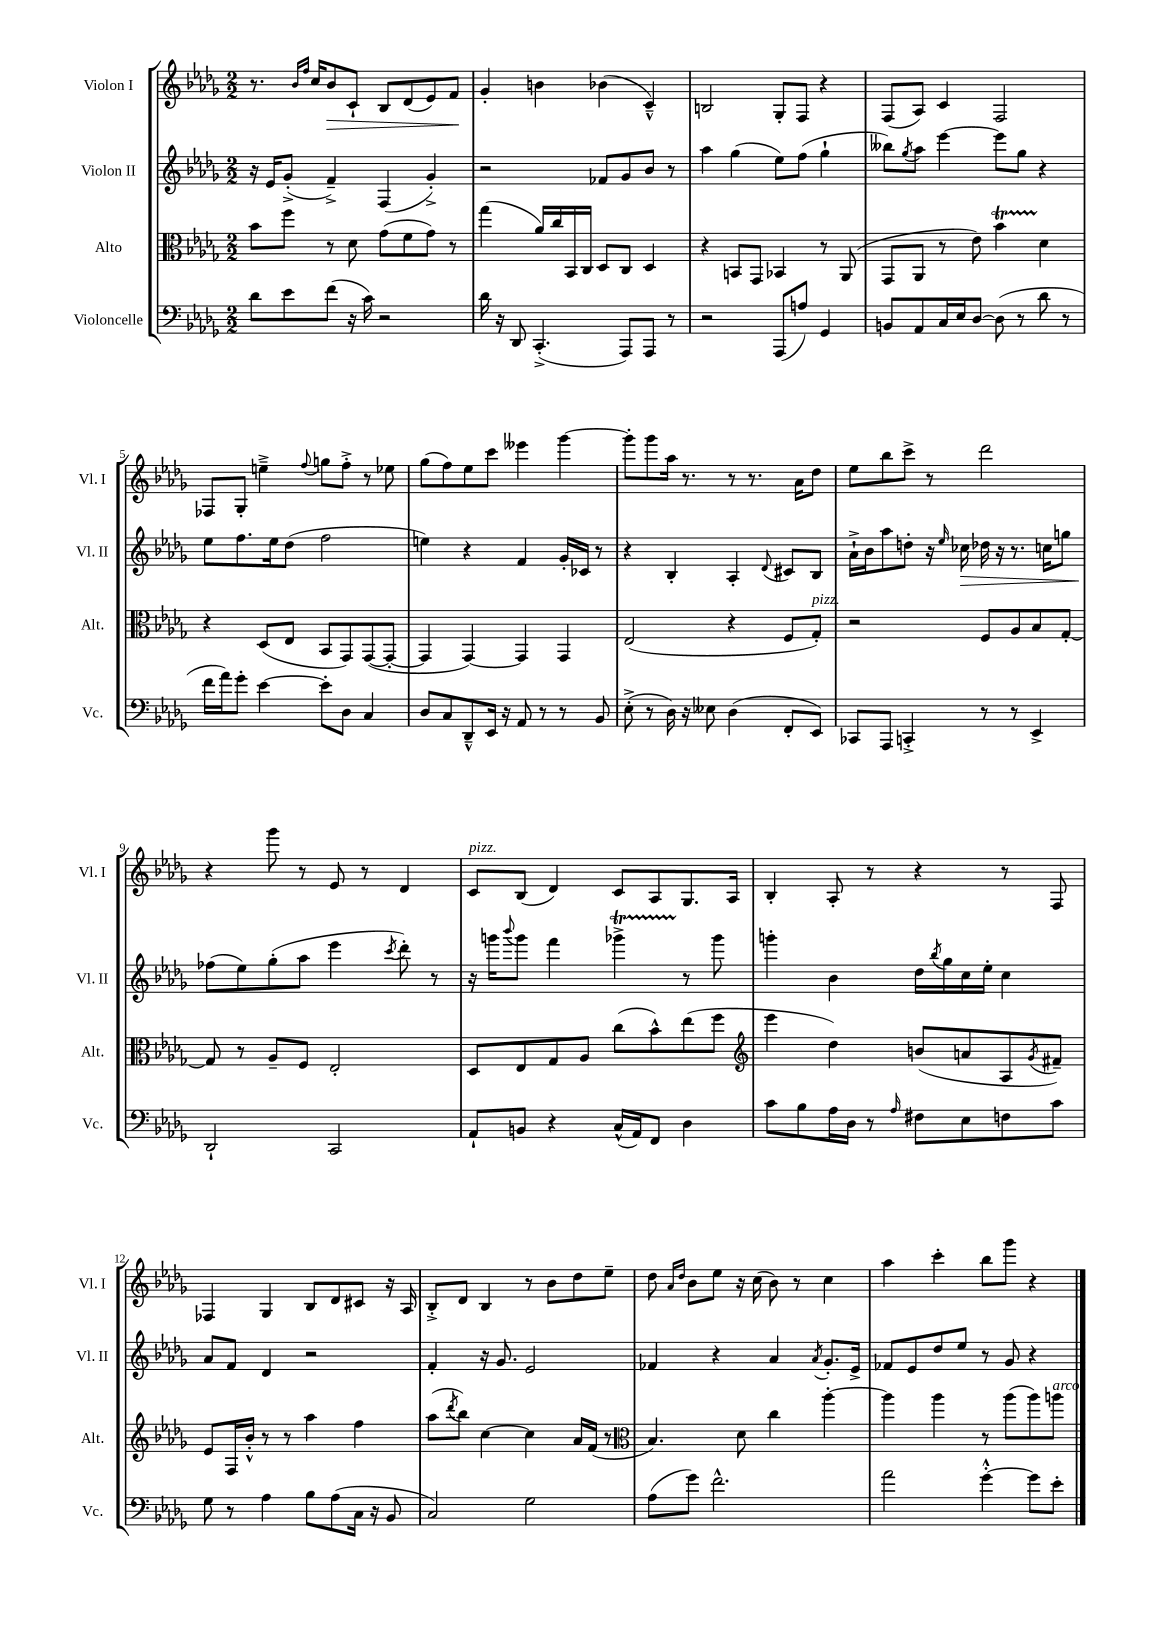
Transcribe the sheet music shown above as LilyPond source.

<<
\new StaffGroup <<
\new Staff = "s0" \with { instrumentName = "Violon I" shortInstrumentName = "Vl. I" } {
    \clef treble \key des \major \numericTimeSignature \time 2/2
    r8. \grace { bes'16 f''16 } c''16 bes'8\> c'8-! bes8 des'8( ees'8) f'8\! |
    ges'4-. b'4 bes'4( c'4---^) |
    b2 ges8-. f8 r4 |
    f8( aes8) c'4 f2 |
    fes8 ges8-. e''4---> \appoggiatura { f''8 } g''8 f''8-.-> r8 ees''8 |
    ges''8( f''8) ees''8 c'''8 eeses'''4 ges'''4~ |
    ges'''8-. ges'''8 aes''16 r8. r8 r8. aes'16 des''8 |
    ees''8 bes''8 c'''8-> r8 des'''2 |
    r4 ges'''8 r8 ees'8 r8 des'4 |
    c'8^\markup { \italic "pizz." } bes8( des'4) c'8 aes8 ges8. aes16 |
    bes4-. aes8-. r8 r4 r8 f8 |
    fes4 ges4 bes8 des'8 cis'8 r16 aes16 |
    bes8-.-> des'8 bes4 r8 bes'8 des''8 ees''8-- |
    des''8 \grace { aes'16 des''16 } bes'8 ees''8 r16 c''16( bes'8) r8 c''4 |
    aes''4 c'''4-. bes''8 ges'''8 r4 \bar "|." |
}
\new Staff = "s1" \with { instrumentName = "Violon II" shortInstrumentName = "Vl. II" } {
    \clef treble \key des \major \numericTimeSignature \time 2/2
    r16 ees'16 ges'8-.->( f'4--->) f4( ges'4-.->) |
    r2 fes'8 ges'8 bes'8 r8 |
    aes''4 ges''4( ees''8) f''8( ges''4-! |
    beses''8) \acciaccatura { ges''8 } aes''8 ees'''4~ ees'''8 ges''8 r4 |
    ees''8 f''8. ees''16 des''8( f''2 |
    e''4) r4 f'4 ges'16-. ces'16 r8 |
    r4 bes4-. aes4-. \appoggiatura { des'8 } cis'8 bes8 |
    aes'16-!-> bes'16 aes''8 d''8-. r16 \grace { ees''16 } ces''16\> des''16 r16 r8. c''16 g''8 |
    fes''8\!( ees''8) ges''8-.( aes''8 ees'''4 \acciaccatura { c'''8 } des'''8-.) r8 |
    r16 g'''16 \appoggiatura { bes'''8 } g'''8 f'''4 ges'''4->\startTrillSpan r8\stopTrillSpan ges'''8 |
    g'''4-. bes'4 des''16 \acciaccatura { bes''8 } ges''16 c''16 ees''16-. c''4 |
    aes'8 f'8 des'4 r2 |
    f'4-. r16 ges'8. ees'2 |
    fes'4 r4 aes'4 \acciaccatura { aes'8 } ges'8.-. ees'16-> |
    fes'8 ees'8 des''8 ees''8 r8 ges'8 r4 \bar "|." |
}
\new Staff = "s2" \with { instrumentName = "Alto" shortInstrumentName = "Alt." } {
    \clef alto \key des \major \numericTimeSignature \time 2/2
    bes'8 f''8 r8 des'8 ges'8( f'8 ges'8) r8 |
    ges''4( aes'16) c''16 bes,16 c16 des8 c8 des4 |
    r4 b,8 ges,8 bes,4 r8 aes,8( |
    ges,8 aes,8 r8 ees'8) bes'4\startTrillSpan des'4\stopTrillSpan |
    r4 des8( ees8 bes,8 ges,8) ges,8~( ges,8~-. |
    ges,4 ges,4~) ges,4 ges,4 |
    ees2( r4 f8 ges8-.^\markup { \italic "pizz." }) |
    r2 f8 aes8 bes8 ges8~-. |
    ges8 r8 aes8-- f8 ees2-. |
    des8 ees8 ges8 aes8 c''8( bes'8-^) ees''8( f''8 |
    \clef treble ees'''4 des''4) b'8( a'8 aes8 \acciaccatura { ges'8 } fis'8--) |
    ees'8 f16 bes'16-.-^ r8 r8 aes''4 f''4 |
    aes''8( \acciaccatura { des'''8 } bes''8) c''4~ c''4 aes'16 f'16( r8 |
    \clef alto bes4.) des'8 c''4 aes''4~-. |
    aes''4 aes''4 r8 aes''8( aes''8) a''8^\markup { \italic "arco" } \bar "|." |
}
\new Staff = "s3" \with { instrumentName = "Violoncelle" shortInstrumentName = "Vc." } {
    \clef bass \key des \major \numericTimeSignature \time 2/2
    des'8 ees'8 f'8( r16 c'16) r2 |
    des'16 r16 des,8 c,4.-.->( aes,,8) aes,,8 r8 |
    r2 aes,,8( a8) ges,4 |
    b,8 aes,8 c16 ees16 des8~ des8( r8 des'8 r8 |
    f'16 aes'16) ges'8-. ees'4~ ees'8-. des8 c4 |
    des8 c8 des,8---^ ees,16 r16 aes,8 r8 r8 bes,8 |
    ees8-.->( r8 des16) r16 eeses8 des4( f,8-. ees,8) |
    ces,8 aes,,8 c,4-.-> r8 r8 ees,4-> |
    des,2-! c,2 |
    aes,8-! b,8 r4 c16-^( aes,16) f,8 des4 |
    c'8 bes8 aes16 des16 r8 \grace { aes16 } fis8 ees8 f8 c'8 |
    ges8 r8 aes4 bes8 aes8( c16 r16 bes,8 |
    c2) ges2 |
    aes8( ges'8) f'2.-^ |
    aes'2 ges'4~-.-^ ges'8 ees'8-. \bar "|." |
}
>>
>>
